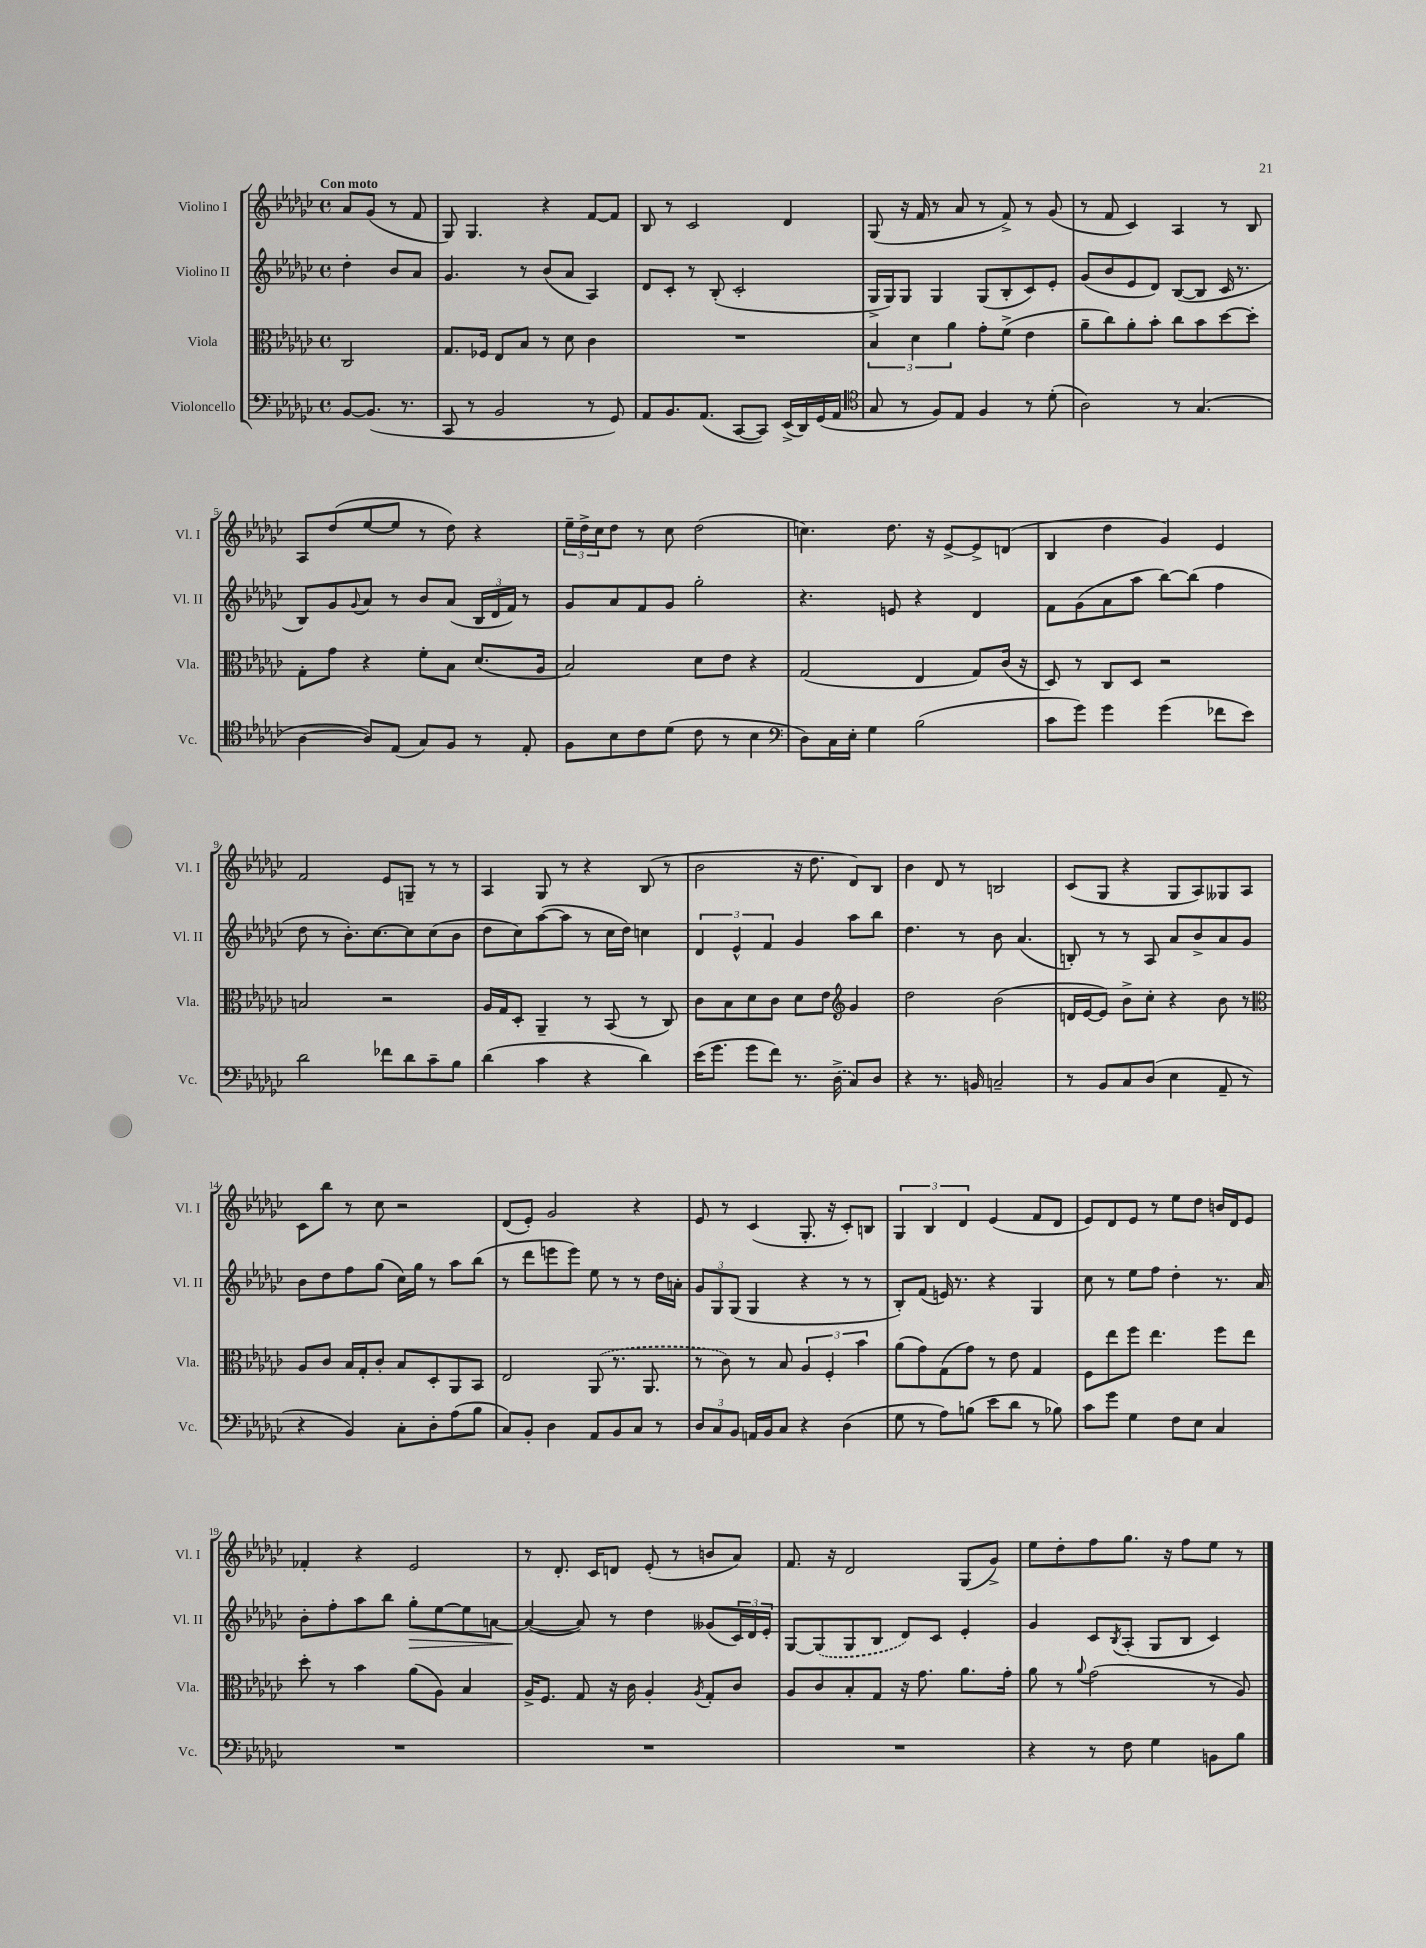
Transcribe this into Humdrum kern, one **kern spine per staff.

**kern	**kern	**kern	**dynam	**kern
*part4	*part3	*part2	*part2	*part1
*staff4	*staff3	*staff2	*staff2	*staff1
*I"Violoncello	*I"Viola	*I"Violino II	*	*I"Violino I
*I'Vc.	*I'Vla.	*I'Vl. II	*	*I'Vl. I
*clefF4	*clefC3	*clefG2	*	*clefG2
*k[b-e-a-d-g-c-]	*k[b-e-a-d-g-c-]	*k[b-e-a-d-g-c-]	*	*k[b-e-a-d-g-c-]
*M4/4	*M4/4	*M4/4	*	*M4/4
*met(c)	*met(c)	*met(c)	*	*met(c)
=	=	=	=	=
!	!	!	!	!LO:TX:a:B:t=Con moto
[8BB-/L	2C-/	4dd-'\	.	8a-/L
(8.BB-/J]	.	.	.	(8g-/J
.	.	8b-/L	.	8r
8.r	.	.	.	.
.	.	8a-/J	.	8f/
=1	=1	=1	=1	=1
8CC-/	8.G-/L	4.g-/	.	8G-/)
8r	.	.	.	4.G-/
.	16F-X/Jk	.	.	.
2BB-/	8E-/L	.	.	.
.	8B-/J	8r	.	.
.	8r	(8b-/L	.	4r
.	8d-\	8a-/J	.	.
8r	4c-\	4A-/)	.	[8f/L
8GG-/)	.	.	.	8f/J]
=2	=2	=2	=2	=2
8AA-/L	1r	8d-/L	.	8B-/
8.BB-/	.	8c-'/J	.	8r
.	.	8r	.	2c-/
(8.AA-/J	.	.	.	.
.	.	(8B-'/	.	.
[8CC-/L	.	2c-'/	.	.
8CC-/J])	.	.	.	.
(16EE-^/LL	.	.	.	4d-/
16DD-/)	.	.	.	.
(16GG-/	.	.	.	.
16AA-/JJ	.	.	.	.
=3	=3	=3	=3	=3
*clefC4	*	*	*	*
8G-/	6B-/	16G-^/LL	.	(8G-/
.	.	16G-/J)	.	.
8r	.	8G-/J	.	16r
.	6d-\	.	.	.
.	.	.	.	16f/
8F/L)	.	4G-/	.	8r
.	6a-\	.	.	.
8E-/J	.	.	.	8a-/
4F/	8g-'\L	(8G-/L	.	8r
.	(8f^\J	8B-'/	.	8f^/)
8r	4e-\	8c-/)	.	8r
(8d-'\	.	8e-'/J	.	(8g-/
=4	=4	=4	=4	=4
2A-\)	8a-~\L	(8g-/L	.	8r
.	8cc-\)	8b-/	.	8f/
.	8a-'\	8e-/	.	4c-/)
.	8b-'\J	8d-/J)	.	.
8r	8cc-\L	([8B-/L	.	4A-/
(4.G-/	8b-\	8B-/J]	.	.
.	[8dd-\	16c-/	.	8r
.	.	8.r	.	.
.	8dd-'\J]	.	.	8B-/
!!LO:LB:g=z
=5	=5	=5	=5	=5
[4A-\	8G-'\L	8B-/L)	.	8A-/L
.	8g-\J	8g-/	.	(8dd-/
.	.	8qqg-/	.	.
8A-/L])	4r	8a-/J	.	[8ee-/
(8E-/J	.	8r	.	8ee-/J]
8G-/L)	8f'\L	8b-/L	.	8r
8F/J	8B-\J	(8a-/J	.	8dd-\)
8r	(8.d-/L	24B-/LL	.	4r
.	.	24d-/	.	.
.	.	24f/JJ)	.	.
8E-'/	.	8r	.	.
.	16A-/Jk	.	.	.
=6	=6	=6	=6	=6
8F\L	2B-/)	8g-/L	.	24ee-~\LL
.	.	.	.	24dd-^\
.	.	.	.	24cc-\J
8B-\	.	8a-/	.	8dd-\J
8c-\	.	8f/	.	8r
(8d-\J	.	8g-/J	.	8cc-\
8c-\	8d-\L	2gg-'\	.	(2dd-\
8r	8e-\J	.	.	.
4B-\	4r	.	.	.
=7	=7	=7	=7	=7
*clefF4	*	*	*	*
8D-\L)	(2G-/	4.r	.	4.ccn\)
16C-\L	.	.	.	.
16E-'\JJ	.	.	.	.
4G-\	.	.	.	.
.	.	8en/	.	8.dd-\
(2B-\	4E-/	4r	.	.
.	.	.	.	16r
.	.	.	.	[8e-^/L
.	8G-/L)	4d-/	.	8e-^/]
.	(16c-/Jk	.	.	(8dn/J
.	16r	.	.	.
=8	=8	=8	=8	=8
8c-\L	8D-/)	8f\L	.	4B-/
8g-\J)	8r	(8g-\	.	.
4g-\	8C-/L	8a-\	.	4dd-\
.	8D-/J	8aa-\J	.	.
(4g-\	2r	[8bb-\L)	.	4g-/)
.	.	(8bb-\J]	.	.
8f-X\L	.	4ff\	.	4e-/
8e-\J)	.	.	.	.
!!LO:LB:g=z
=9	=9	=9	=9	=9
2d-\	2Bn/	8dd-\	.	2f/
.	.	8r	.	.
.	.	8.b-'\L)	.	.
.	.	[8.cc-\	.	.
8f-X\L	2r	.	.	8e-/L
8d-\	.	8cc-\]	.	8Gn~/J
8c-~\	.	(8cc-\	.	8r
8B-\J	.	8b-\J	.	8r
=10	=10	=10	=10	=10
(4d-\	16A-/LL	8dd-\L	.	4A-/
.	16G-/J	.	.	.
.	8D-'/J	8cc-\)	.	.
4c-\	4AA-~/	([8aa-\	.	8G-/
.	.	8aa-\J]	.	8r
4r	8r	8r	.	4r
.	(8BB-/	16cc-\LL	.	.
.	.	16dd-\JJ)	.	.
4d-\)	8r	4ccn\	.	(8B-/
.	8C-/)	.	.	8r
=11	=11	=11	=11	=11
(16e-\KL	8c-\L	6d-/	.	2b-\
8.g-\J	.	.	.	.
.	8B-\	.	.	.
.	.	6e-^^/	.	.
8g-\L	8d-\	.	.	.
.	.	6f/	.	.
8f\J)	8c-\J	.	.	.
8.r	8d-\L	4g-/	.	16r
.	.	.	.	8.dd-\
.	8e-\J	.	.	.
(16D-^\	.	.	.	.
*	*clefG2	*	*	*
8C-/L)	4g-/	8aa-\L	.	8d-/L)
8D-/J	.	8bb-\J	.	8B-/J
=12	=12	=12	=12	=12
4r	2dd-\	4.dd-\	.	4b-\
8.r	.	.	.	8d-/
.	.	8r	.	8r
16BBn/	.	.	.	.
2Cn~/	(2b-\	8b-\	.	2Bn/
.	.	(4.a-/	.	.
=13	=13	=13	=13	=13
8r	16dn/LL	8Bn'/)	.	(8c-/L
.	[16e-/J	.	.	.
8BB-/L	8e-/J])	8r	.	8G-/J
8C-/	8b-^\L	8r	.	4r
(8D-/J	8cc-'\J	8A-/	.	.
4E-\	4r	8a-/L	.	8G-/L
.	.	8b-^/	.	8A-/)
8AA-~/	8b-\	8a-/	.	8G--X/
8r	8r	8g-/J	.	8A-/J
!!LO:LB:g=z
=14	=14	=14	=14	=14
*	*clefC3	*	*	*
4r	8A-/L	8b-\L	.	8c-\L
.	8c-/J	8dd-\	.	8bb-\J
4BB-/)	16B-/LL	8ff\	.	8r
.	16G-'/J	.	.	.
.	8c-'/J	(8gg-\J	.	8cc-\
8C-'\L	8B-/L	16cc-\LL)	.	2r
.	.	16gg-\JJ	.	.
8D-'\	8D-'/	8r	.	.
(8A-\	8AA-/	8aa-\L	.	.
8B-\J	8BB-/J	(8bb-\J	.	.
=15	=15	=15	=15	=15
8C-/L)	2E-/	8r	.	(8d-/L
8BB-'/J	.	8ddd-\L	.	8e-'/J)
4D-\	.	8eeen\	.	2g-/
.	.	8eee\J)	.	.
8AA-/L	(8AA-/	8ee-\	.	.
8BB-/	8.r	8r	.	.
8C-/J	.	8r	.	4r
.	8.AA-/	.	.	.
8r	.	16dd-\LL	.	.
.	.	16an'\JJ	.	.
=16	=16	=16	=16	=16
12D-/L	8r	12g-/L	.	8e-/
12C-/	.	12G-/	.	.
.	8c-\)	.	.	8r
12BB-/J	.	(12G-/J	.	.
16AAn/LL	8r	4G-/	.	(4c-/
16BB-/J	.	.	.	.
8C-/J	8B-/	.	.	.
4r	6A-/	4r	.	8.G-'/
.	6F'/	.	.	.
.	.	.	.	16r
(4D-\	.	8r	.	8c-'/L)
.	6b-\	.	.	.
.	.	8r	.	8Bn/J
=17	=17	=17	=17	=17
8G-\	(8a-\L	8B-'/L)	.	6G-/
8r	8g-\)	(8f/J	.	.
.	.	.	.	6B-/
8A-\L)	(8G-\	16en/)	.	.
.	.	8.r	.	.
.	.	.	.	6d-/
(8Bn\J	8g-\J)	.	.	.
8e-\L	8r	4r	.	(4e-/
8d-\J	8e-\	.	.	.
8r	4G-/	4G-/	.	8f/L
8B-X\)	.	.	.	8d-/J
=18	=18	=18	=18	=18
8c-\L	8F\L	8cc-\	.	8e-/L)
8g-\J	8ee-\	8r	.	8d-/
4G-\	8ff\J	8ee-\L	.	8e-/J
.	4.ee-\	8ff\J	.	8r
8F\L	.	4dd-'\	.	8ee-\L
8E-\J	.	.	.	8dd-\J
4C-/	8ff\L	8.r	.	16bn/LL
.	.	.	.	16d-/J
.	8ee-\J	.	.	8e-/J
.	.	16a-/	.	.
!!LO:LB:g=z
=19	=19	=19	=19	=19
1r	8dd-'\	8b-'\L	.	4f-X'/
.	8r	8ff'\	.	.
.	4b-\	8aa-\	.	4r
.	.	8bb-\J	.	.
!	!	!	!LO:HP:b	!
.	(8a-\L	8gg-'\L	>	2e-/
.	8A-\J)	[8ee-\	.	.
.	4B-/	8ee-\]	.	.
.	.	[8an\J	.	.
=20	=20	=20	=20	=20
1r	16A-^/KL	(4a/_	.	8r
.	8.F/J	.	.	.
.	.	.	.	8.d-'/
.	8G-/	8a/])	]	.
.	.	.	.	16c-/KL
.	16r	8r	.	8dn/J
.	16c-\	.	.	.
.	4A-'/	4dd-\	.	(8e-'/
.	.	.	.	8r
.	8qA-/	.	.	.
.	8G-'/L	(8g--X/L	.	8bn/L
.	8c-/J	24c-/L)	.	8a-/J)
.	.	24d-/	.	.
.	.	24e-'/JJ	.	.
=21	=21	=21	=21	=21
1r	8A-/L	[8G-/L	.	8.f/
.	8c-/	(8G-/]	.	.
.	.	.	.	16r
.	8B-'/	8G-/	.	2d-/
.	8G-/J	8B-/J	.	.
.	16r	8d-/L)	.	.
.	8.g-\	.	.	.
.	.	8c-/J	.	.
.	8.a-\L	4e-'/	.	(8G-/L
.	.	.	.	8g-^/J)
.	16g-'\Jk	.	.	.
=22	=22	=22	=22	=22
4r	8a-\	4g-/	.	8ee-\L
.	8r	.	.	8dd-'\
.	8qqa-/	.	.	.
8r	(2g-\	8c-/L	.	8ff\
.	.	8qB-/	.	.
8F\	.	(8A-'/J	.	8.gg-\J
4G-\	.	8G-/L	.	.
.	.	.	.	16r
.	.	8B-/J	.	8ff\L
8BBn\L	8r	4c-/)	.	8ee-\J
8B-\J	8A-/)	.	.	8r
==	==	==	==	==
*-	*-	*-	*-	*-
